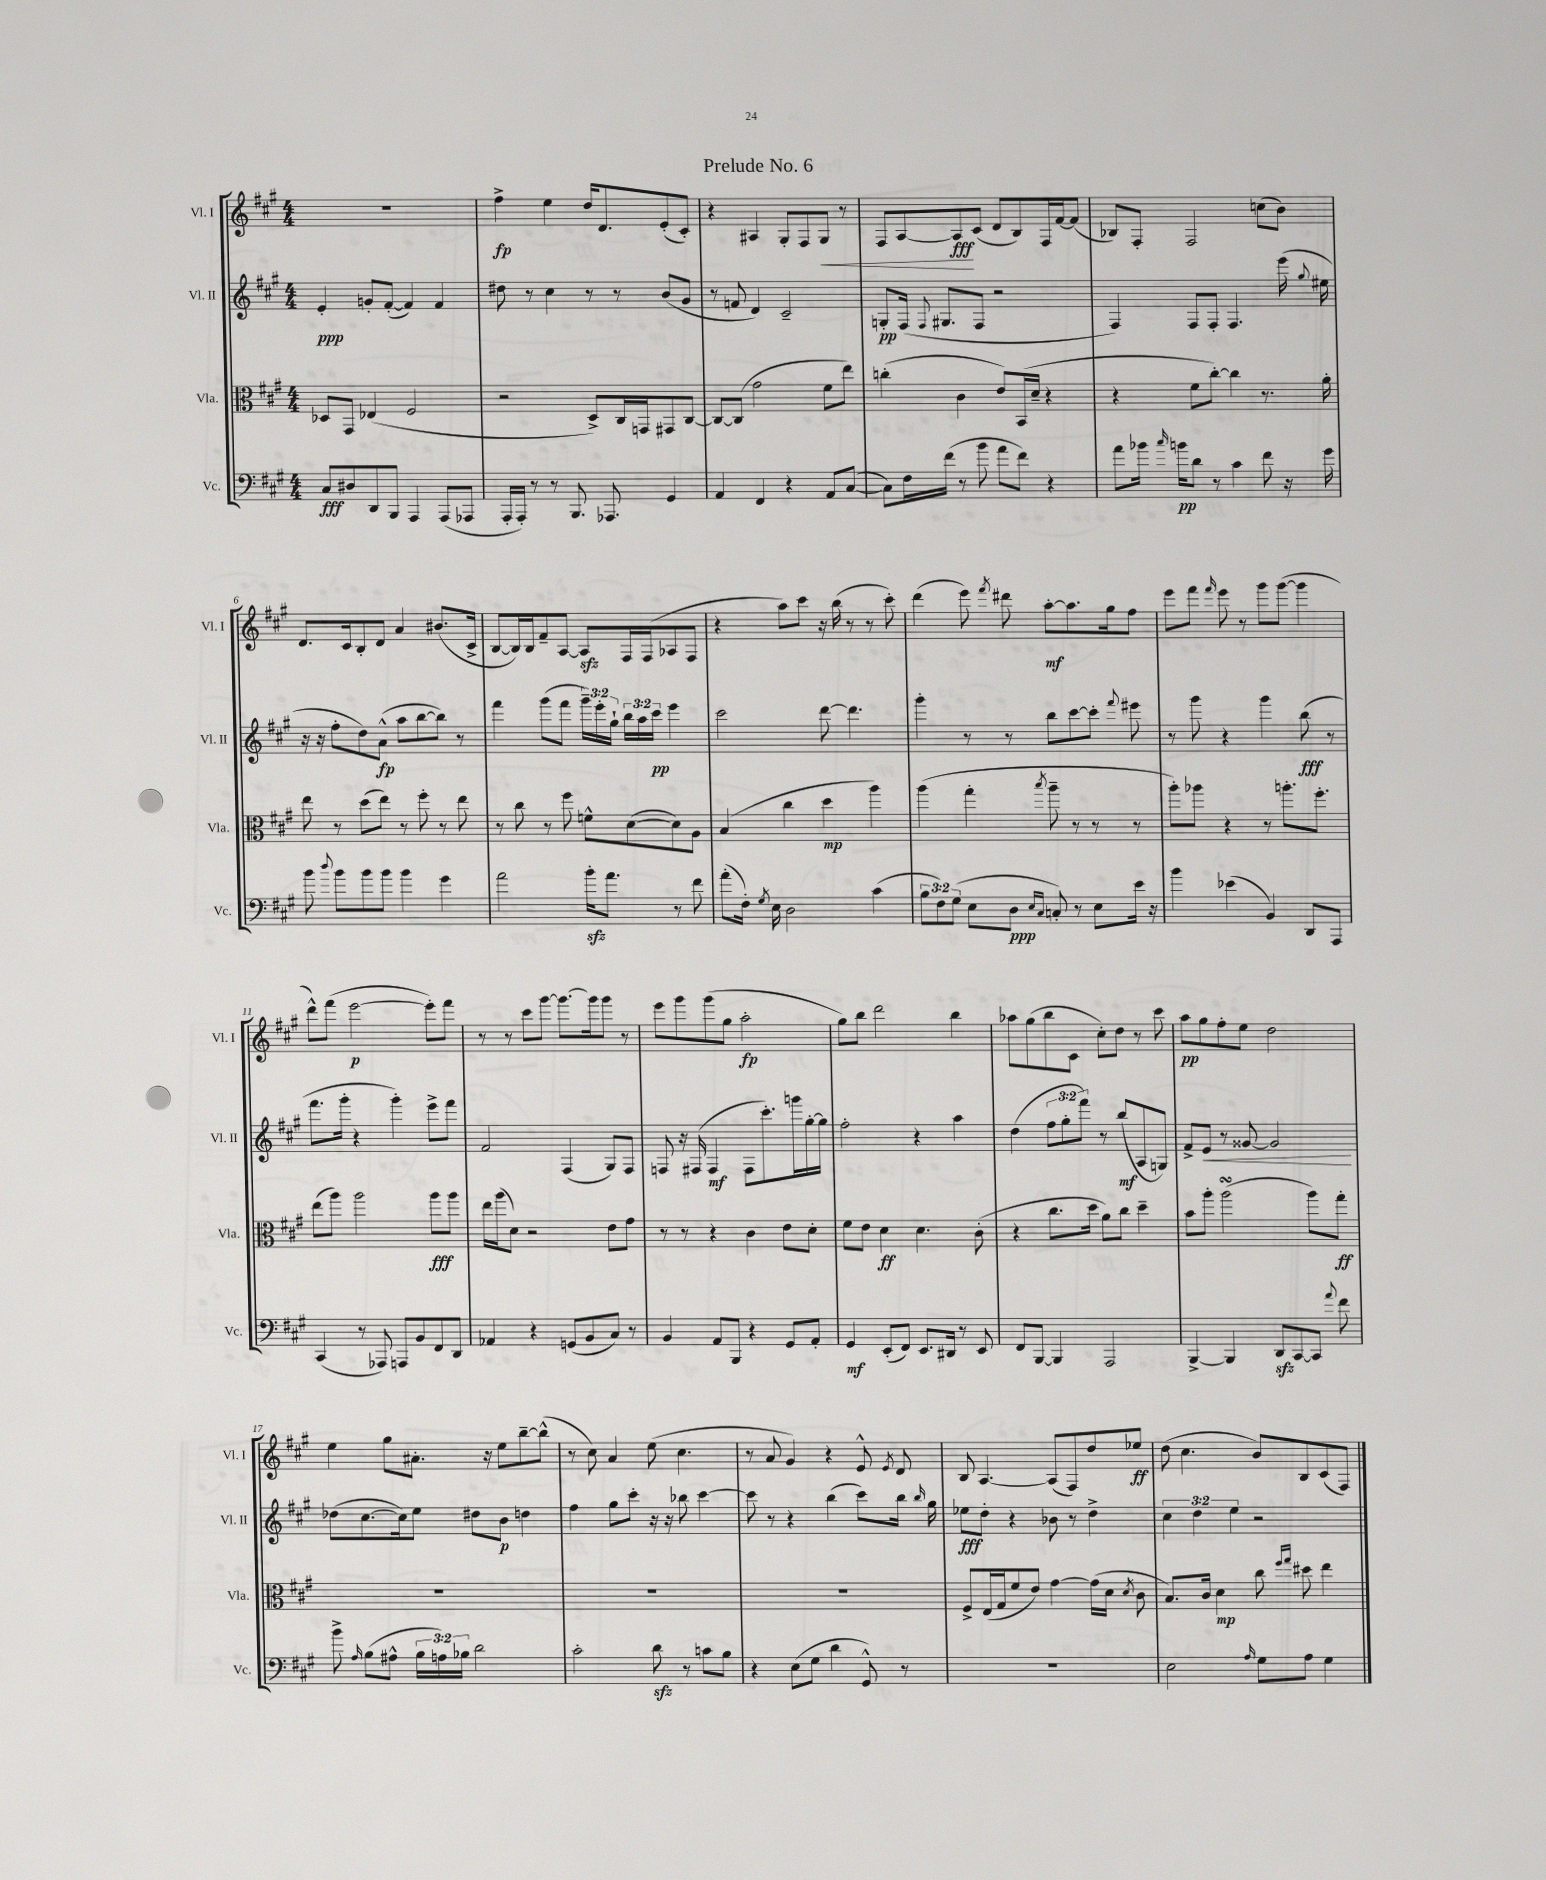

**kern	**kern	**kern	**kern
*staff4	*staff3	*staff2	*staff1
*clefF4	*clefC3	*clefG2	*clefG2
*k[f#c#g#]	*k[f#c#g#]	*k[f#c#g#]	*k[f#c#g#]
*M4/4	*M4/4	*M4/4	*M4/4
8C#	8D-	4e'	1r
8D#	8GG#	.	.
8DD	(4E-	8g'	.
8BBB	.	([8f#'	.
4AAA	2F#	4f#])	.
(8AAA	.	4f#	.
8AAA-	.	.	.
=	=	=	=
16AAA'	2r	8dd#	4ff#^
16AAA')	.	.	.
8r	.	8r	.
8r	.	4cc#	4ee
8.BBB	.	.	.
.	8D^)	8r	16dd
8.AAA-	.	.	8.d
.	16C#	8r	.
.	16GG	.	.
4GG#	8GG#	(8b	(8e'
.	[8C#	8g#	8c#')
=	=	=	=
4AA	8C#_	8r	4r
.	(8C#]	8f	.
4FF#	2g#	4d)	4A#
4r	.	2c#~	8G#'
.	.	.	8F#
8AA	8f#	.	8G#
([8C#	8ee)	.	8r
=	=	=	=
8C#])	(4cc'	8G'	8F#
16F#	.	(16F#	[8A
.	.	8qqF#	.
(16f#	.	8.G#	.
8r	4c#	.	8A]
8b	.	8F#	(8c#
8a	8e)	2r	8d
8f#)	(16BB	.	8B)
.	16d~	.	.
4r	4r	.	16F#
.	.	.	[16f#
.	.	.	(8f#]
=	=	=	=
8a	4r	4F#)	8B-)
16b-	.	.	8F#'
16qqcc#	.	.	.
16b	.	.	.
8d	8f#	8F#	2F#
8r	[8cc#')	8F#'	.
4c#	4cc#]	4.F#	.
8f#	8.r	.	(8cc
16r	.	(16eee	8b)
.	.	8qqgg#	.
16g#	16a'	16ee#	.
=	=	=	=
8b	8ee	16r	8.d
.	.	16r	.
8qqdd	.	.	.
8b	8r	8ff#'	.
.	.	.	16c#
8b	(8dd	8dd)	8B'
8b	8ee)	(8a^^	8d
4b	8r	8aa	4a
.	8ff#'	[8bb	.
4g#	8r	8bb])	(8.b#
.	8ee	8r	.
.	.	.	16c#^
=	=	=	=
2a	8r	4fff#	[8B
.	8cc#	.	16B])
.	.	.	16B
.	8r	(8ggg#	8f#~
.	8ff#	8fff#	[8A
16b'	8f^^	24ggg#~)	8A]
.	.	24eee'	.
8.a	.	.	.
.	.	24gg#`	.
.	([8d	24bb	16F#
.	.	24aa	.
.	.	.	(16F#
.	.	24ccc#	.
8r	8d])	4eee	8A-
8f#	8A	.	8F#
=	=	=	=
(8a'	(4B	2ccc#	4r
16F#')	.	.	.
8qG#	.	.	.
16E	.	.	.
2D	4cc#	.	8aa)
.	.	.	8ccc#
.	4dd	[8ddd	16r
.	.	.	(16bb
.	.	4.ddd]	8r
(4c#	4aa)	.	8r
.	.	.	8ccc#')
=	=	=	=
12B	(4aa	4ggg#'	(4ddd
12F#)	.	.	.
(12G#	.	.	.
8E	4gg#'	8r	8eee)
.	.	.	8qfff#
8D	.	8r	8ddd#
16qqE	.	.	.
16qqC#	8qbb	.	.
8C')	8aa~	8bb	[8aa'
8r	8r	[8ccc#	8.aa]
8E	8r	8ccc#']	.
.	.	.	16gg#
.	.	8qqfff#	.
16e	8r	8eee#	8ff#
16r	.	.	.
=	=	=	=
4b	8aa')	8r	8eee
.	8aa-	8ggg#	8fff#
.	.	.	16qqfff#
(4e-	4r	4r	8eee
.	.	.	8r
4BB)	8r	4ggg#	8ggg#
.	8.aa'	.	([8ggg#
8DD	.	(8bb	4ggg#]
.	8.ff#'	.	.
8AAA	.	8r	.
=	=	=	=
(4CC#	(8ee	8.fff#	8ddd^^)
.	8aa)	.	(8fff#
.	.	16ggg#'	.
8r	2aa	4r	[2eee
8AAA-)	.	.	.
8AAA	.	4ggg#')	.
8BB	.	.	.
8FF#	8aa	8eee^	8eee'])
8DD	8aa	8fff#	8fff#
=	=	=	=
4AA-	16ee	2f#	8r
.	(16aa	.	.
.	8d)	.	8r
4r	2r	.	8ccc#
.	.	.	[8ggg#
(8GG	.	(4F#	8.ggg#_
8BB	.	.	.
.	.	.	16ggg#]
8C#)	8e	8G#)	8ggg#
8r	8g#	8F#	8r
=	=	=	=
4BB	8r	8F	8eee
.	8r	16r	8ggg#
.	.	(16F#	.
8AA	4r	4F#	(8ggg#
8BBB	.	.	8gg#
4r	4c#	8F#	2aa'
.	.	8.ccc#')	.
8GG#	8e	.	.
.	.	16ggg	.
8AA'	8d'	[16gg#'	.
.	.	16gg#]	.
=	=	=	=
4GG#	8f#	2ff#'	8gg#)
.	8e	.	8bb
(8EE'	4d	.	2ddd
8FF#)	.	.	.
8.EE	4.d	4r	.
16DD#	.	.	.
8r	.	4aa	4bb
8EE	(8c#'	.	.
=	=	=	=
8FF#	4r	(4dd	8aa-
[8BBB	.	.	(8gg#
4BBB]	8.cc#	12ff#	8bb
.	.	12gg#'	.
.	.	.	8c#
.	.	12fff#)	.
.	16dd	.	.
2AAA	8a)	8r	8cc#')
.	8cc#	(8bb	8dd
.	4dd~	8A	8r
.	.	8G)	8ccc#
=	=	=	=
[4BBB^	8b	8f#^	8aa
.	8aa'	8e	8gg#
4BBB]	(2aa	8r	8ff#'
.	.	[8g##	8ee
8DD	.	2g##]	2dd
[8CC#	.	.	.
8CC#]	8aa)	.	.
8qqa	.	.	.
8f#	8gg#'	.	.
=	=	=	=
8b^	1r	(8dd-	4ee
16qqA	.	.	.
(8B	.	[8.cc#	.
8A#^^	.	.	8gg#
.	.	16cc#])	.
24B	.	8ee	8.a#'
24A)	.	.	.
24B-	.	.	.
2d	.	8dd#	.
.	.	.	16r
.	.	8b	8ee
.	.	4dd	[8bb~
.	.	.	(8bb^^]
=	=	=	=
2c#'	1r	4ff#	8r
.	.	.	8cc#)
.	.	8gg#	4a
.	.	8ccc#'	.
8d	.	16r	(8ee
.	.	16r	.
8r	.	8bb-	4.cc#
8c	.	[4ccc#	.
8B	.	.	.
=	=	=	=
4r	1r	8ccc#]	8r
.	.	8r	8a
(8E	.	4r	4g#)
8G#	.	.	.
4d	.	(4bb	4r
8GG#^^)	.	8ccc#)	8e^^
.	.	.	8qe
8r	.	16bb	8d
.	.	16qqbb	.
.	.	16gg#	.
=	=	=	=
1r	8F#^	8ee-	8B
.	(16E	8dd'	[4.A
.	16G#	.	.
.	8f#	4r	.
.	8e)	.	.
.	[4g#	8b-	(8A]
.	.	8r	8F#)
.	(16g#]	4dd^	8dd
.	16d	.	.
.	8qd	.	.
.	8c#	.	8ee-
=	=	=	=
2E	8.B)	6cc#	(8dd
.	.	.	4.cc#
.	.	6dd	.
.	16c#	.	.
.	4d	.	.
.	.	6ee	.
16qqA	.	.	.
8G#	8cc#	2r	8b)
.	16qqff#	.	.
.	16qqgg#	.	.
8A	8dd#	.	8B
4G#	4ee	.	(8c#
.	.	.	8F#)
==	==	==	==
*-	*-	*-	*-
